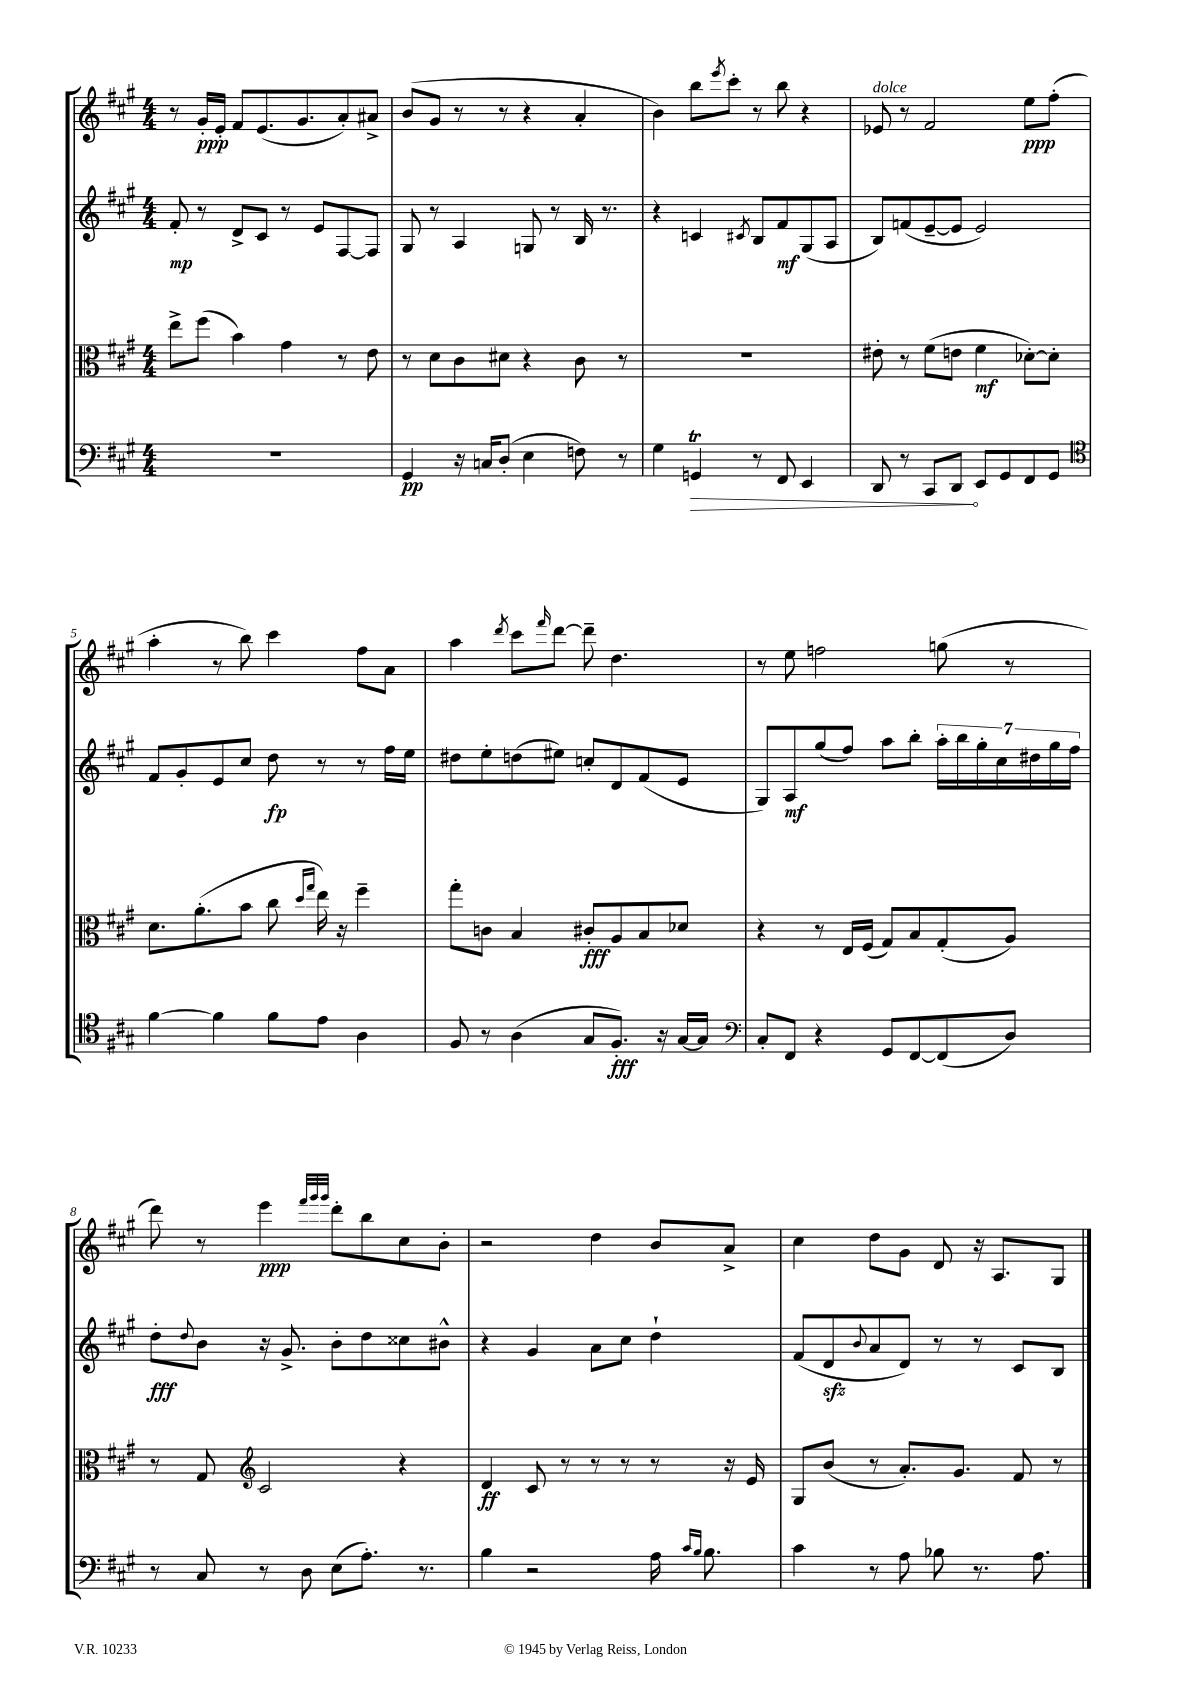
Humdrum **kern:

**kern	**dynam	**kern	**dynam	**kern	**dynam	**kern	**dynam
*part4	*part4	*part3	*part3	*part2	*part2	*part1	*part1
*staff4	*staff4	*staff3	*staff3	*staff2	*staff2	*staff1	*staff1
*clefF4	*	*clefC3	*	*clefG2	*	*clefG2	*
*k[f#c#g#]	*	*k[f#c#g#]	*	*k[f#c#g#]	*	*k[f#c#g#]	*
*M4/4	*	*M4/4	*	*M4/4	*	*M4/4	*
=1	=1	=1	=1	=1	=1	=1	=1
1r	.	8ee^\L	.	8f#'/	mp	8r	.
.	.	(8ff#\J	.	8r	.	16g#'/LL	ppp
.	.	.	.	.	.	16e'/JJ	.
.	.	4b\)	.	8d^/L	.	8f#/L	.
.	.	.	.	8c#/J	.	(8.e/	.
.	.	4g#\	.	8r	.	.	.
.	.	.	.	.	.	8.g#/	.
.	.	.	.	8e/L	.	.	.
.	.	8r	.	[8F#/	.	8a'/)	.
.	.	8e\	.	8F#/J]	.	8a#X^/J	.
=2	=2	=2	=2	=2	=2	=2	=2
4GG#/	pp	8r	.	8G#/	.	(8b/L	.
.	.	8d\L	.	8r	.	8g#/J	.
16r	.	8c#\	.	4A/	.	8r	.
16Cn/KL	.	.	.	.	.	.	.
(8D'/J	.	8d#X\J	.	.	.	8r	.
4E\	.	4r	.	8Gn/	.	4r	.
.	.	.	.	8r	.	.	.
8Fn\)	.	8c#\	.	16B/	.	4a'/	.
.	.	.	.	8.r	.	.	.
8r	.	8r	.	.	.	.	.
=3	=3	=3	=3	=3	=3	=3	=3
4G#\	.	1r	.	4r	.	4b\)	.
!	!LO:HP:b	!	!	!	!	!	!
4GGnT/	>	.	.	4cn/	.	8bb\L	.
.	.	.	.	.	.	8qeee/	.
.	.	.	.	.	.	8ccc#'\J	.
.	.	.	.	8qc#X/	.	.	.
8r	.	.	.	8B/L	.	8r	.
8FF#/	.	.	.	8f#/	mf	8bb\	.
4EE/	.	.	.	(8G#/	.	4r	.
.	.	.	.	8A/J	.	.	.
=4	=4	=4	=4	=4	=4	=4	=4
!	!	!	!	!	!	!LO:TX:a:i:t=dolce	!
8DD/	.	8e#X'\	.	8B/L)	.	8e-X/	.
8r	.	8r	.	(8fn/	.	8r	.
8CC#/L	.	(8f#\L	.	[8e~/	.	2f#/	.
8DD/J	.	8en\J	.	8e/J]	.	.	.
8EE/L	]	4f#\	mf	2e/)	.	.	.
8GG#/	.	.	.	.	.	.	.
8FF#/	.	[8d-X'\L)	.	.	.	8ee\L	ppp
8GG#/J	.	8d-'\J]	.	.	.	(8ff#'\J	.
!!LO:LB:g=z
=5	=5	=5	=5	=5	=5	=5	=5
*clefC4	*	*	*	*	*	*	*
[4f#\	.	8.d\L	.	8f#/L	.	4aa'\	.
.	.	.	.	8g#'/	.	.	.
.	.	(8.a'\	.	.	.	.	.
4f#\]	.	.	.	8e/	.	8r	.
.	.	8b\J	.	8cc#/J	.	8bb\)	.
8f#\L	.	8cc#\	.	8dd\	fp	4ccc#\	.
.	.	16qqdd/LL	.	.	.	.	.
.	.	16qqgg#/JJ	.	.	.	.	.
8e\J	.	16ee\)	.	8r	.	.	.
.	.	16r	.	.	.	.	.
4A\	.	4ff#~\	.	8r	.	8ff#\L	.
.	.	.	.	16ff#\LL	.	8a\J	.
.	.	.	.	16ee\JJ	.	.	.
=6	=6	=6	=6	=6	=6	=6	=6
8F#/	.	8gg#'\L	.	8dd#X\L	.	4aa\	.
8r	.	8cn\J	.	8ee'\	.	.	.
.	.	.	.	.	.	8qddd/	.
(4A\	.	4B/	.	(8ddn\	.	8ccc#\L	.
.	.	.	.	.	.	16qqfff#/	.
.	.	.	.	8ee#X\J)	.	[8ddd\J	.
8G#/L	.	8c#X'/L	fff	8ccn'/L	.	8ddd~\]	.
8.F#'/J)	fff	8A/	.	8d/	.	4.dd\	.
.	.	8B/	.	(8f#/	.	.	.
16r	.	.	.	.	.	.	.
[16G#/LL	.	8d-X/J	.	8e/J	.	.	.
16G#/JJ]	.	.	.	.	.	.	.
=7	=7	=7	=7	=7	=7	=7	=7
*clefF4	*	*	*	*	*	*	*
8C#'/L	.	4r	.	8G#/L)	.	8r	.
8FF#/J	.	.	.	8A/	mf	8ee\	.
4r	.	8r	.	(8gg#/	.	2ffn\	.
.	.	16E/LL	.	8ff#/J)	.	.	.
.	.	(16F#/JJ	.	.	.	.	.
8GG#/L	.	8G#/L)	.	8aa\L	.	.	.
[8FF#/	.	8B/	.	8bb'\J	.	.	.
(8FF#/]	.	(8G#'/	.	28aa'\LL	.	(8ggn\	.
.	.	.	.	28bb\	.	.	.
.	.	.	.	28gg#'\	.	.	.
.	.	.	.	28cc#\	.	.	.
8D/J)	.	8A/J)	.	.	.	8r	.
.	.	.	.	28dd#X\	.	.	.
.	.	.	.	28gg#\	.	.	.
.	.	.	.	28ff#\JJ	.	.	.
!!LO:LB:g=z
=8	=8	=8	=8	=8	=8	=8	=8
8r	.	8r	.	8dd'\L	fff	8ddd\)	.
.	.	.	.	8qqdd/	.	.	.
8C#/	.	8G#/	.	8b\J	.	8r	.
*	*	*clefG2	*	*	*	*	*
8r	.	2c#/	.	16r	.	4eee\	ppp
.	.	.	.	8.g#^/	.	.	.
8D\	.	.	.	.	.	.	.
.	.	.	.	.	.	32qqfff#/LLL	.
.	.	.	.	.	.	32qqggg#/	.
.	.	.	.	.	.	32qqggg#/JJJ	.
(8E\L	.	.	.	8b'\L	.	8ddd'\L	.
8.A'\J)	.	.	.	8dd\	.	8bb\	.
.	.	4r	.	8cc##X\	.	8cc#\	.
8.r	.	.	.	.	.	.	.
.	.	.	.	8b#X^^\J	.	8b'\J	.
=9	=9	=9	=9	=9	=9	=9	=9
4B\	.	4d/	ff	4r	.	2r	.
2r	.	8c#/	.	4g#/	.	.	.
.	.	8r	.	.	.	.	.
.	.	8r	.	8a\L	.	4dd\	.
.	.	8r	.	8cc#\J	.	.	.
16A\	.	8r	.	4dd`\	.	8b/L	.
16qqc#/LL	.	.	.	.	.	.	.
16qqB/JJ	.	.	.	.	.	.	.
8.B\	.	.	.	.	.	.	.
.	.	16r	.	.	.	8a^/J	.
.	.	16e/	.	.	.	.	.
=10	=10	=10	=10	=10	=10	=10	=10
4c#\	.	8G#/L	.	(8f#/L	.	4cc#\	.
.	.	(8b/J	.	8dzz/	.	.	.
.	.	.	.	8qqb/	.	.	.
8r	.	8r	.	8a/	.	8dd\L	.
8A\	.	8.a'/L)	.	8d/J)	.	8g#\J	.
8B-X\	.	.	.	8r	.	8d/	.
.	.	8.g#/J	.	.	.	.	.
8.r	.	.	.	8r	.	16r	.
.	.	.	.	.	.	8.A/L	.
.	.	8f#/	.	8c#/L	.	.	.
8.A\	.	.	.	.	.	.	.
.	.	8r	.	8B/J	.	8G#/J	.
==	==	==	==	==	==	==	==
*-	*-	*-	*-	*-	*-	*-	*-
